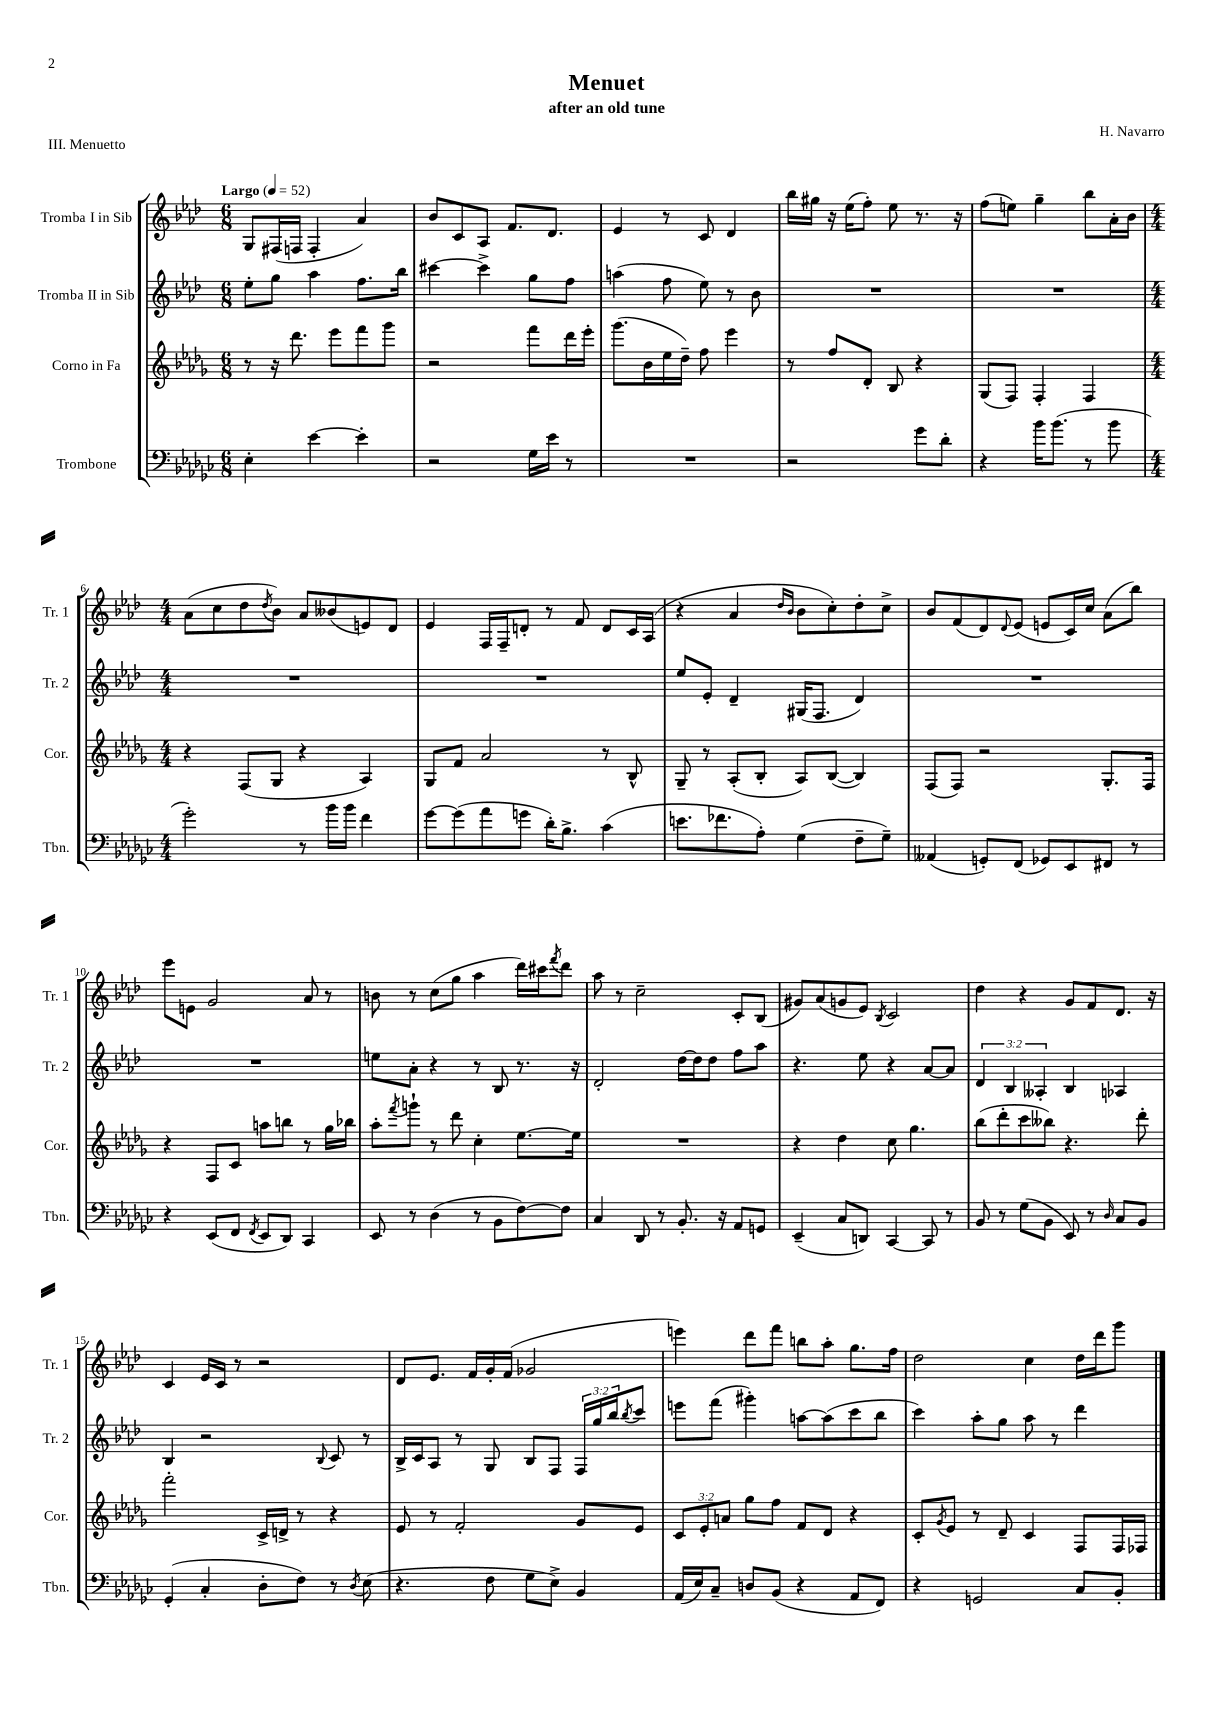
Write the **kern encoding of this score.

**kern	**kern	**kern	**kern
*part4	*part3	*part2	*part1
*staff4	*staff3	*staff2	*staff1
*I"Trombone	*I"Corno in Fa	*I"Tromba II in Sib	*I"Tromba I in Sib
*I'Tbn.	*I'Cor.	*I'Tr. 2	*I'Tr. 1
*clefF4	*clefG2	*clefG2	*clefG2
*k[b-e-a-d-g-c-]	*k[b-e-a-d-g-]	*k[b-e-a-d-]	*k[b-e-a-d-]
*M6/8	*M6/8	*M6/8	*M6/8
*MM52	*MM52	*MM52	*MM52
=1	=1	=1	=1
!	!	!	!LO:TX:a:B:t=Largo
4E-'\	8r	8ee-'\L	8G/L
.	16r	8gg\J	(16F#X/L
.	8.ddd-\	.	16Fn/JJ
[4e-\	.	4aa-\	4F'/
.	8eee-\L	.	.
4e-'\]	8fff\	8.ff\L	4a-/)
.	8ggg-\J	.	.
.	.	16bb-\Jk	.
=2	=2	=2	=2
2r	2r	[4ccc#X\	8b-/L
.	.	.	8c/
.	.	4ccc#^\]	8A-/J
.	.	.	8.f/L
16G-\LL	8fff\L	8gg\L	.
16e-\JJ	.	.	8.d-/J
8r	16ddd-\L	8ff\J	.
.	16eee-'\JJ	.	.
=3	=3	=3	=3
2.r	(8.ggg-\L	(4aan\	4e-/
.	16b-\L	.	.
.	16ee-\	8ff\	8r
.	16dd-~\JJ)	.	.
.	8ff\	8ee-\)	8c/
.	4eee-\	8r	4d-/
.	.	8b-\	.
=4	=4	=4	=4
2r	8r	2.r	16bb-\LL
.	.	.	16gg#X\JJ
.	8ff/L	.	16r
.	.	.	(16ee-\KL
.	8d-'/J	.	8ff'\J)
.	8B-/	.	8ee-\
8g-\L	4r	.	8.r
8d-'\J	.	.	.
.	.	.	16r
=5	=5	=5	=5
4r	(8G-/L	2.r	(8ff\L
.	8F/J)	.	8een\J)
16b-\KL	4F'/	.	4gg~\
(8.b-\J	.	.	.
8r	4F/	.	8bb-\L
8b-\	.	.	16a-'\L
.	.	.	16b-\JJ
!!LO:LB:g=z
=6	=6	=6	=6
*M4/4	*M4/4	*M4/4	*M4/4
2g-'\)	4r	1r	(8a-\L
.	.	.	8cc\
.	(8F/L	.	8dd-\
.	.	.	8qdd-/
.	8G-/J	.	8b-\J)
8r	4r	.	8a-/L
16b-\LL	.	.	(8b--X/
16b-\JJ	.	.	.
4f\	4A-/)	.	8en/)
.	.	.	8d-/J
=7	=7	=7	=7
[8g-\L	8G-/L	1r	4e-/
(8g-\]	8f/J	.	.
8a-\	2a-/	.	16F/LL
.	.	.	16F~/J
8gn\J	.	.	8dn'/J
16d-'\KL)	.	.	8r
8.B-^\J	.	.	.
.	.	.	8f/
(4c-\	8r	.	8d/L
.	8B-^^/	.	16c/L
.	.	.	(16A-/JJ
=8	=8	=8	=8
8.en\L	8G-~/	8ee-/L	4r
.	8r	8e-'/J	.
8.f-X\	.	.	.
.	(8A-'/L	4d-~/	4a-/
8A-'\J)	8B-'/J	.	.
.	.	.	16qqdd-/LL
.	.	.	16qqb-/JJ
(4G-\	8A-/L)	(16G#X/KL	8b-\L
.	.	8.F/J	.
.	([8B-/J	.	8cc'\)
8F~\L	4B-/])	4d-/)	8dd-'\
8G-~\J)	.	.	8cc^\J
=9	=9	=9	=9
(4AA--X/	(8F/L	1r	8b-/L
.	8F/J)	.	(8f/
8GGn'/L)	2r	.	8d-/)
.	.	.	8qqd-/
(8FF/J	.	.	(8e-/J
8GG-X/L)	.	.	8en/L
8EE-/	.	.	16c/L)
.	.	.	16cc/JJ
8FF#X/J	8.G-'/L	.	(8a-\L
8r	.	.	8bb-\J)
.	16F/Jk	.	.
!!LO:LB:g=z
=10	=10	=10	=10
4r	4r	1r	8eee-\L
.	.	.	8en\J
(8EE-/L	8F/L	.	2g/
8FF/J	8c/J	.	.
8qFF/	.	.	.
8EE-/L	8aan\L	.	.
8DD-/J)	8bbn\J	.	.
4CC-/	8r	.	8a-/
.	16gg-\LL	.	8r
.	16bb-X\JJ	.	.
=11	=11	=11	=11
8EE-/	8aa-'\L	8een\L	8bn\
.	8qfff/	.	.
8r	8gggn`\J	8a-'\J	8r
(4D-\	8r	4r	(8cc\L
.	8ddd-\	.	8gg\J
8r	4cc'\	8r	4aa-\
8BB-\L	.	8B-/	.
[8F\)	[8.ee-\L	8.r	16ddd-\LL)
.	.	.	16ccc#X\J
.	.	.	8qfff/
8F\J]	.	.	8ddd-\J
.	16ee-\Jk]	16r	.
=12	=12	=12	=12
4C-/	1r	2d-'/	8aa-\
.	.	.	8r
8DD-/	.	.	2cc~\
8r	.	.	.
8.BB-'/	.	[16dd-\LL	.
.	.	16dd-\J]	.
.	.	8dd-\J	.
16r	.	.	.
8AA-/L	.	8ff\L	8c'/L
8GGn/J	.	8aa-\J	(8B-/J
=13	=13	=13	=13
(4EE-~/	4r	4.r	8g#X/L)
.	.	.	(8a-/
8C-/L	4dd-\	.	8gn/
8DDn/J)	.	8ee-\	8e-/J)
.	.	.	8qB-/
[4CC-/	8cc\	4r	2c/
.	4.gg-\	.	.
8CC-/]	.	[8a-/L	.
8r	.	8a-/J]	.
=14	=14	=14	=14
8BB-/	(8bb-\L	6d-/	4dd-\
8r	8ddd-'\	.	.
.	.	6B-/	.
(8G-\L	8ccc\	.	4r
.	.	6A--X'/	.
8BB-\J	8bb--X\J)	.	.
8EE-/)	4.r	4B-/	8g/L
8r	.	.	8f/
16qqD-/	.	.	.
8C-/L	.	4A-X/	8.d-/J
8BB-/J	8ddd-'\	.	.
.	.	.	16r
!!LO:LB:g=z
=15	=15	=15	=15
(4GG-'/	2fff'\	4B-/	4c/
4C-'/	.	2r	16e-/LL
.	.	.	16c/JJ
.	.	.	8r
8D-'\L	16c^/LL	.	2r
.	16dn^/JJ	.	.
8F\J)	8r	.	.
.	.	8qqB-/	.
8r	4r	8c/	.
8qD-/	.	.	.
(8E-\	.	8r	.
=16	=16	=16	=16
4.r	8e-/	16B-^/LL	8d-/L
.	.	16c/J	.
.	8r	8A-/J	8.e-/J
.	2f'/	8r	.
.	.	.	16f/LL
8F\	.	8G/	16g'/
.	.	.	(16f/JJ
8G-\L	.	8B-/L	2g-X/
8E-^\J)	.	8F/J	.
4BB-/	8g-/L	24F/LL	.
.	.	24gg/	.
.	.	24bb-/J	.
.	.	8qbb-/	.
.	8e-/J	8ccc/J	.
=17	=17	=17	=17
(16AA-/LL	12c/L	8eeen\L	4eeen\)
16E-/J)	.	.	.
.	12e-'/	.	.
8C-~/J	.	(8fff\J	.
.	12an/J	.	.
8Dn/L	8gg-\L	4ggg#X'\)	8ddd-\L
(8BB-/J	8ff\J	.	8fff\J
4r	8f/L	[8aan\L	8bbn\L
.	8d-/J	(8aa\]	8aa-'\J
8AA-/L	4r	8ccc\	8.gg\L
8FF/J)	.	8bb-\J	.
.	.	.	16ff\Jk
=18	=18	=18	=18
4r	8c'/L	4ccc\)	2dd-\
.	8qg-/	.	.
.	8e-/J	.	.
2GGn/	8r	8aa-'\L	.
.	8d-~/	8gg\J	.
.	4c/	8aa-\	4cc\
.	.	8r	.
8C-/L	8F/L	4ddd-\	16dd-\LL
.	.	.	16ddd-\J
8BB-'/J	16F/L	.	8ggg\J
.	16F-X/JJ	.	.
==	==	==	==
*-	*-	*-	*-
